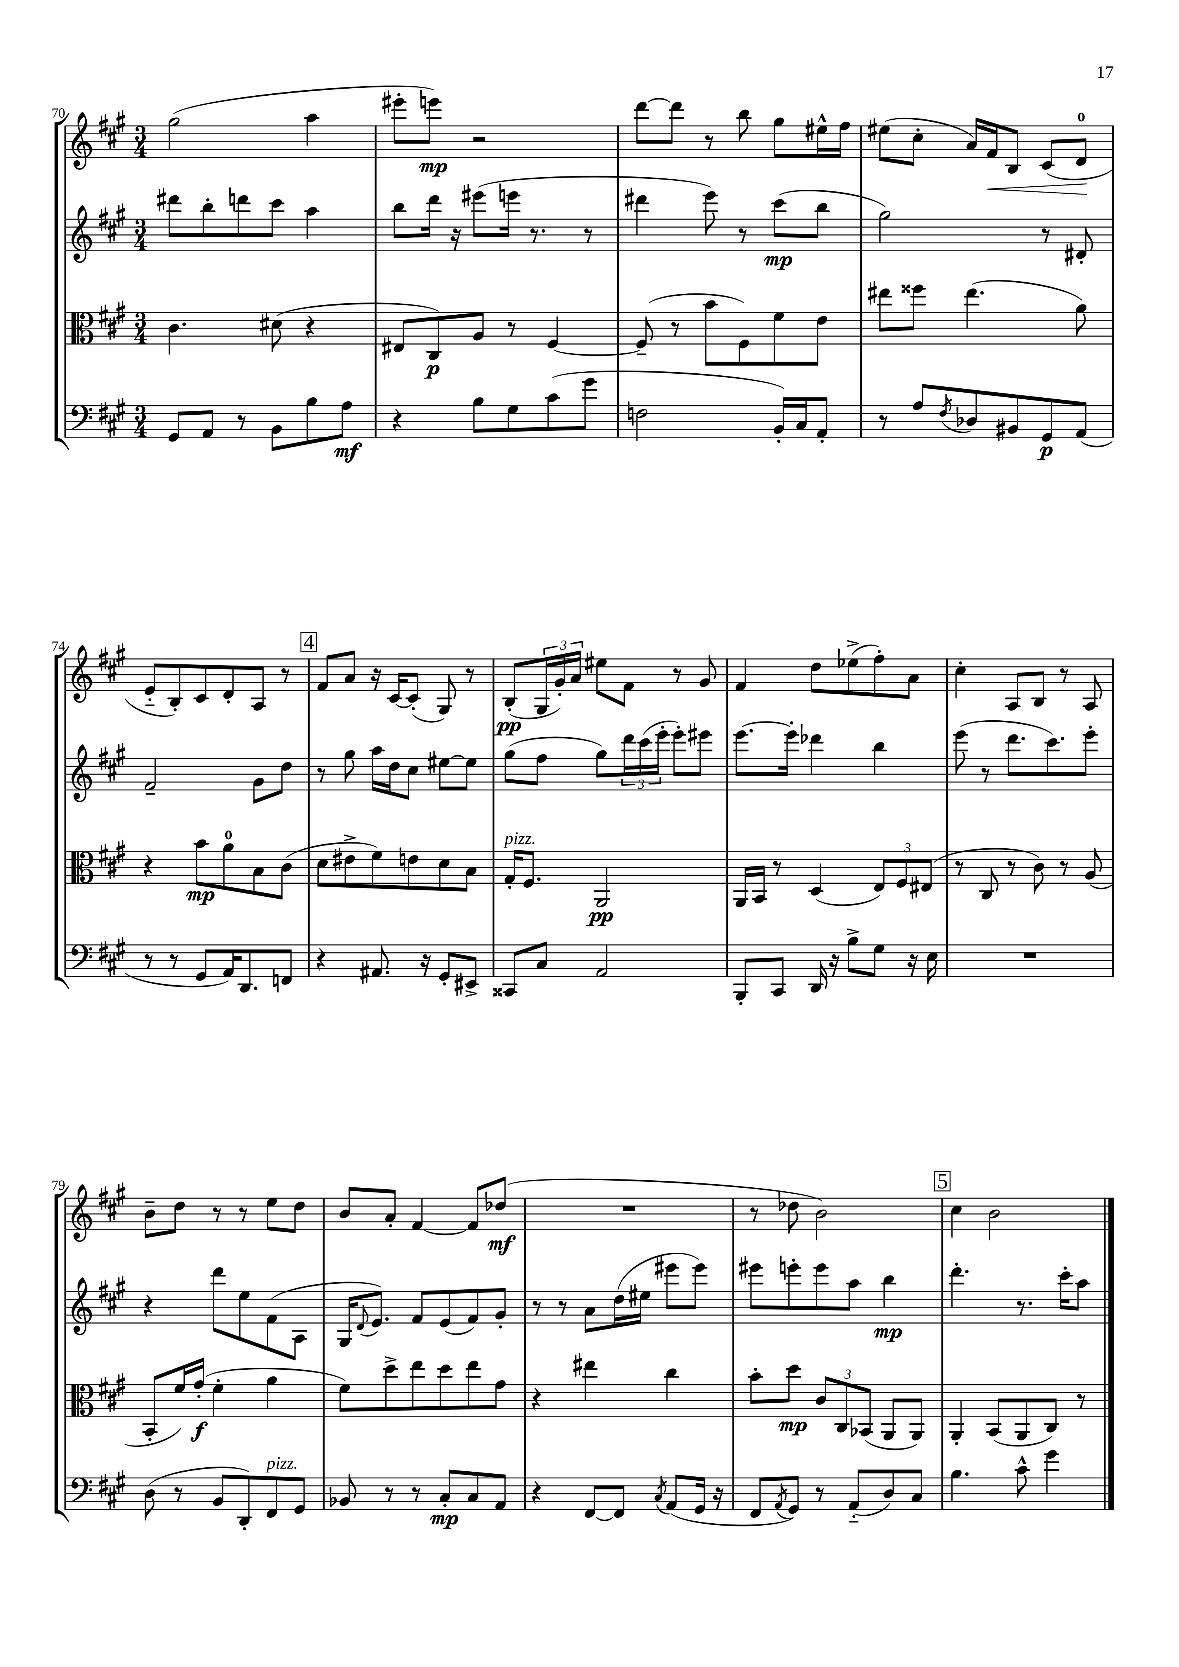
<<
\new StaffGroup <<
\new Staff = "s0" {
    \clef treble \key a \major \numericTimeSignature \time 3/4
    gis''2( a''4 |
    eis'''8-. e'''8\mp) r2 |
    d'''8~ d'''8 r8 b''8 gis''8 eis''16-^ fis''16 |
    eis''8( cis''8-. a'16) fis'16\< b8 cis'8( d'8-0\! |
    e'8-_ b8-.) cis'8 d'8-. a8 r8 |
    \mark \markup { \box "4" } fis'8 a'8 r16 cis'16~ cis'8-.( gis8) r8 |
    b8-.\pp( \tuplet 3/2 { gis16 gis'16-.) a'16 } eis''8 fis'8 r8 gis'8 |
    fis'4 d''8 ees''8->( fis''8-.) a'8 |
    cis''4-. a8 b8 r8 a8 |
    b'8-- d''8 r8 r8 e''8 d''8 |
    b'8 a'8-. fis'4~ fis'8 des''8\mf( |
    R2. |
    r8 des''8 b'2) |
    \mark \markup { \box "5" } cis''4 b'2 \bar "|." |
}
\new Staff = "s1" {
    \clef treble \key a \major \numericTimeSignature \time 3/4
    dis'''8 b''8-. d'''8 cis'''8 a''4 |
    b''8 d'''16 r16 eis'''8( e'''16 r8. r8 |
    dis'''4 e'''8) r8 cis'''8\mp( b''8 |
    gis''2) r8 dis'8-. |
    fis'2-- gis'8 d''8 |
    \mark \markup { \box "4" } r8 gis''8 a''16 d''16 cis''8 eis''8~ eis''8 |
    gis''8( fis''8 gis''8) \tuplet 3/2 { d'''16 cis'''16( e'''16-. } e'''8-.) eis'''8 |
    e'''8.~ e'''16-. des'''4 b''4 |
    e'''8( r8 d'''8. cis'''8.) e'''8-. |
    r4 d'''8 e''8 fis'8( a8 |
    gis16 \appoggiatura { d'8 } e'8.) fis'8 e'8( fis'8) gis'8-. |
    r8 r8 a'8 d''16( eis''16 eis'''8 eis'''8) |
    eis'''8 e'''8-. e'''8 a''8 b''4\mp |
    \mark \markup { \box "5" } d'''4.-. r8. cis'''16-. a''8 \bar "|." |
}
\new Staff = "s2" {
    \clef alto \key a \major \numericTimeSignature \time 3/4
    cis'4. dis'8( r4 |
    eis8 cis8\p) a8 r8 fis4~ |
    fis8--( r8 b'8 fis8) fis'8 e'8 |
    eis''8 fisis''8 eis''4.( a'8) |
    r4 b'8\mp a'8-0 b8 cis'8( |
    \mark \markup { \box "4" } d'8 eis'8-> fis'8) e'8 d'8 b8 |
    gis16-.^\markup { \italic "pizz." } fis8. a,2\pp |
    a,16 b,16 r8 d4( \tuplet 3/2 { e8) fis8 eis8( } |
    r8 cis8 r8 cis'8) r8 a8( |
    b,8-. fis'16) gis'16-.\f( fis'4-. a'4 |
    fis'8) d''8-> e''8 d''8 e''8 gis'8 |
    r4 eis''4 cis''4 |
    b'8-. d''8\mp \tuplet 3/2 { cis'8 cis8 bes,8( } a,8 a,8) |
    \mark \markup { \box "5" } a,4-. b,8( a,8 cis8) r8 \bar "|." |
}
\new Staff = "s3" {
    \clef bass \key a \major \numericTimeSignature \time 3/4
    gis,8 a,8 r8 b,8 b8 a8\mf |
    r4 b8 gis8 cis'8( gis'8 |
    f2 b,16-.) cis16 a,8-. |
    r8 a8 \acciaccatura { fis8 } des8 bis,8 gis,8\p a,8( |
    r8 r8 gis,8 a,16) d,8. f,8 |
    \mark \markup { \box "4" } r4 ais,8. r16 gis,8-. eis,8-> |
    cisis,8 cis8 a,2 |
    b,,8-. cis,8 d,16 r16 b8-> gis8 r16 e16 |
    R2. |
    d8( r8 b,8 d,8-.) fis,8^\markup { \italic "pizz." } gis,8 |
    bes,8 r8 r8 cis8-.\mp cis8 a,8 |
    r4 fis,8~ fis,8 \acciaccatura { cis8 } a,8( gis,16 r16 |
    fis,8 \acciaccatura { a,8 } gis,8) r8 a,8-_( d8) cis8 |
    \mark \markup { \box "5" } b4. cis'8-^ gis'4 \bar "|." |
}
>>
>>
\layout { \context { \Score currentBarNumber = #70 } }
